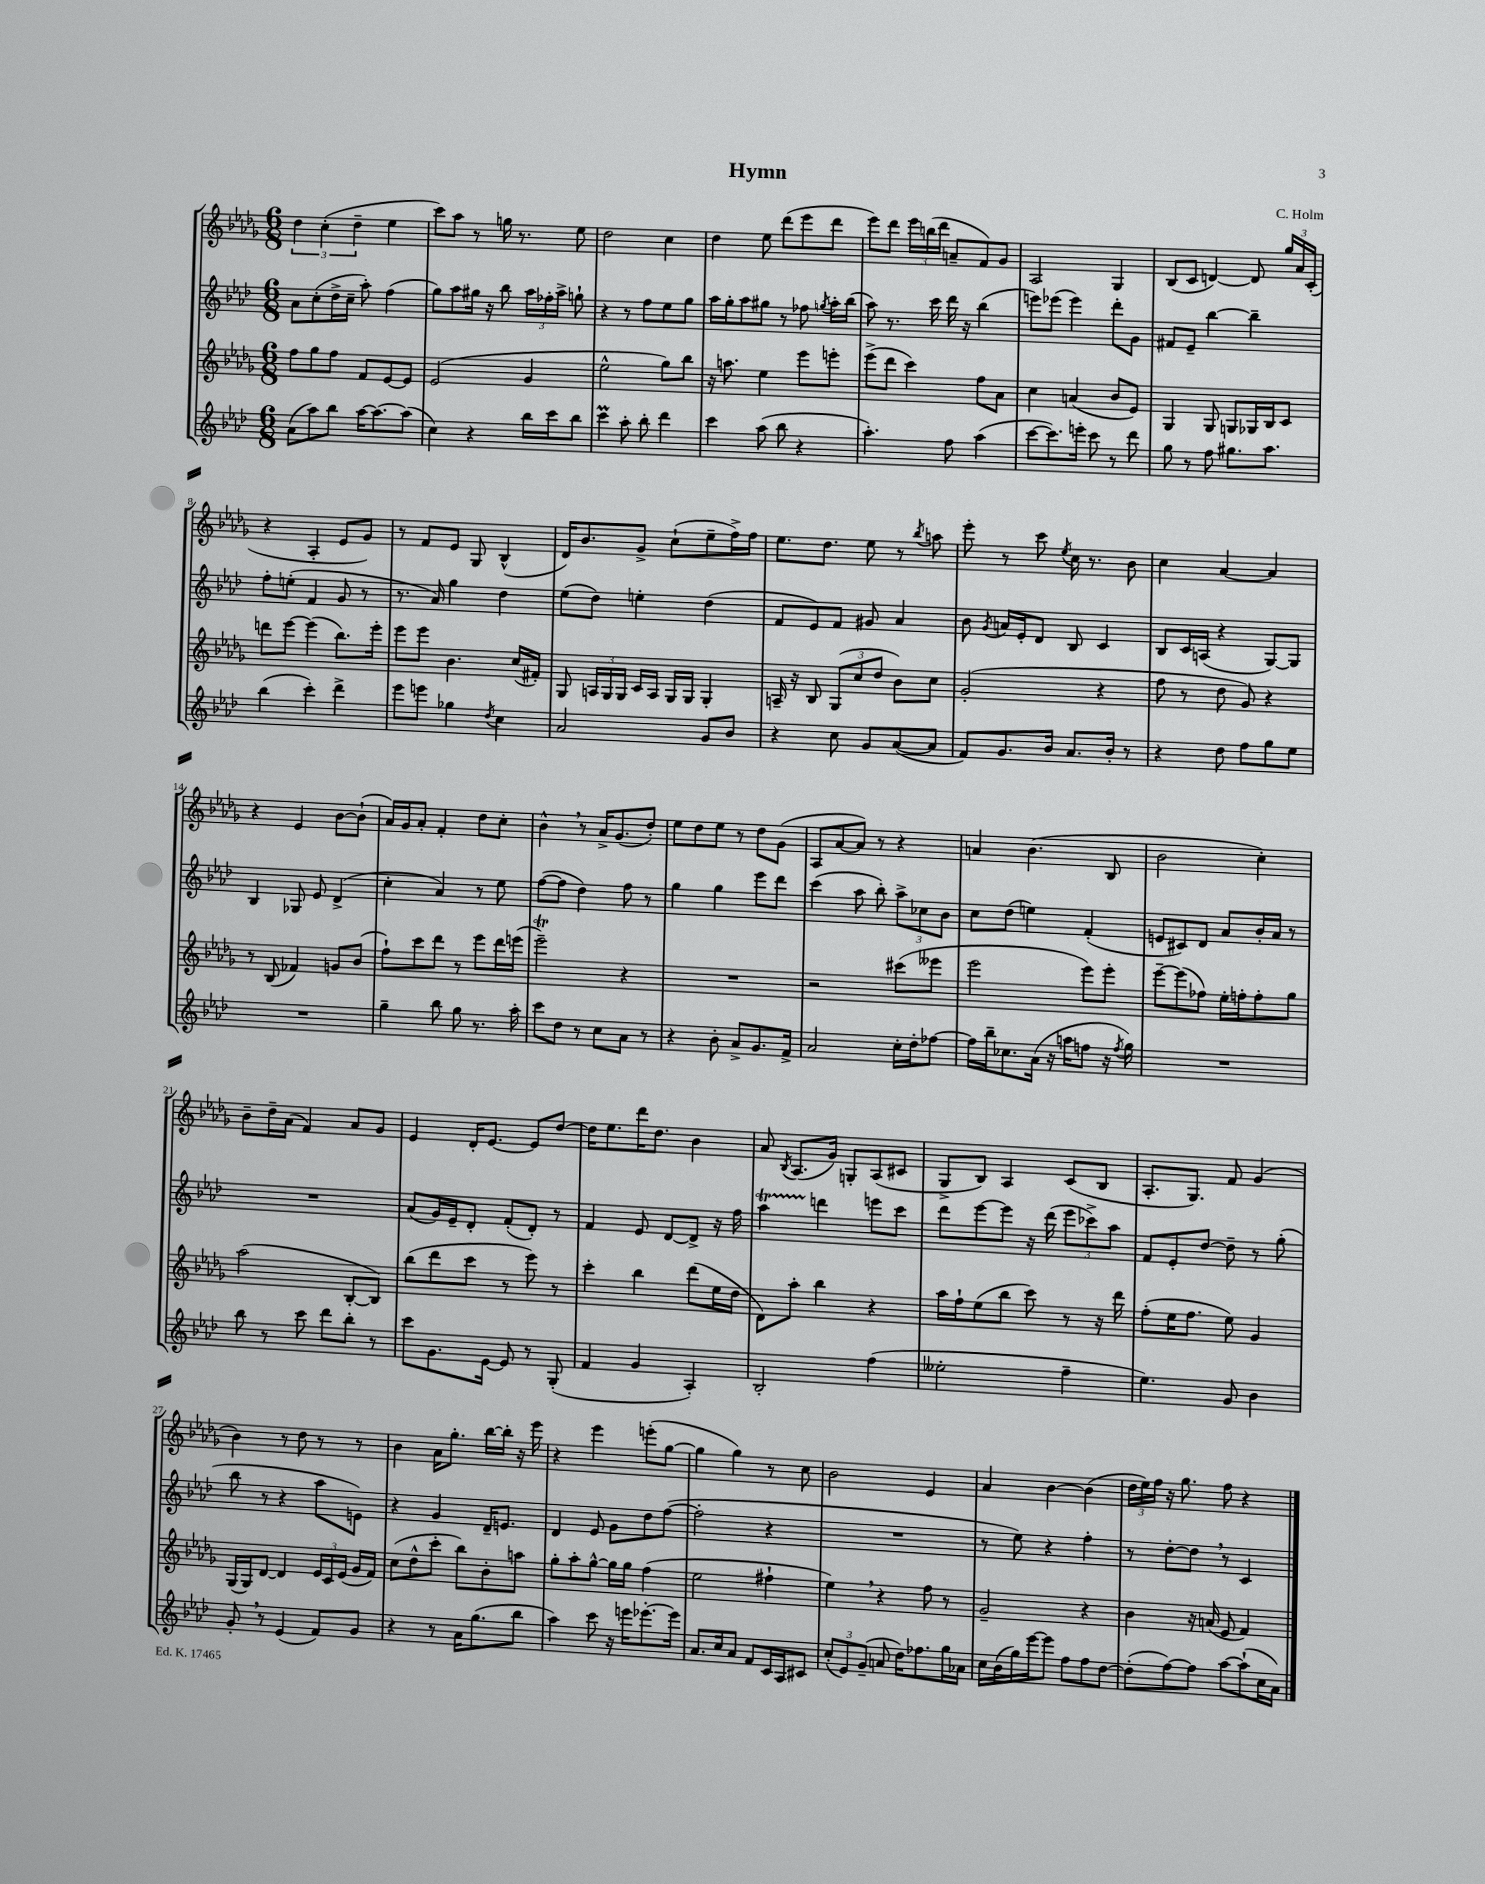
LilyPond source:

\header { title = "Hymn" composer = "C. Holm" }
<<
\new StaffGroup <<
\new Staff = "s0" {
    \clef treble \key des \major \numericTimeSignature \time 6/8
    \autoBeamOff \tuplet 3/2 { des''4 c''4-.( des''4-- } ees''4 |
    c'''8[) aes''8] r8 g''16 r8. ees''8 |
    des''2 c''4 |
    des''4 ees''8 des'''8[( ees'''8 des'''8] |
    ees'''8[) des'''8] \tuplet 3/2 { ees'''16[ b''16( des'''16] } a'8[-- f'8) ges'8] |
    aes2 ges4 |
    bes8[( c'8] d'4~) d'8 \tuplet 3/2 { ges''16[ aes'16 c'16]-.( } |
    r4 aes4-. ees'8[ ges'8]) |
    r8 f'8[ ees'8] ges8 bes4-^( |
    des'16[) bes'8. ges'8]-> c''8[-!( ees''8-- f''16->) f''16] |
    ees''8.[ des''8.] ees''8 r8 \acciaccatura { bes''8 } a''8 |
    ees'''8-. r8 c'''8 \acciaccatura { ees''8 } c''16 r8. bes'8 |
    c''4 aes'4~ aes'4 |
    r4 ees'4 bes'8[~ bes'8]-!( |
    aes'16[) ges'16 aes'8]-. f'4-. des''8[ c''8]-. |
    bes'4-^ \breathe r8 aes'16[-> ges'8.( des''8]-.) |
    ees''8[ des''8 ees''8] r8 des''8[ ges'8]( |
    aes8[ aes'8~ aes'8]) r8 r4 |
    a'4 bes'4.( bes8 |
    bes'2 c''4-.) |
    bes'8[-- des''16-- aes'16]( f'4) aes'8[ ges'8] |
    ees'4 des'16[-. ees'8.]~ ees'8[ des''8]~ |
    des''16[ ees''8. des'''16 des''8.] bes'4 |
    aes'8 \acciaccatura { bes8 } aes8.[( ges'16]) g8[-. aes8( cis'8] |
    ges8[-> bes8]) aes4 c'8[( bes8] |
    aes8.[-. ges8.]) f'8 ges'4( |
    bes'4) r8 des''8 r8 r8 |
    bes'4 aes'16[ ges''8.]-. bes''16[~ bes''16]-. r16 ees'''16 |
    r4 ees'''4 e'''8[-.( ges''8]~ |
    ges''4 ges''4) r8 c''8 |
    bes'2 ees'4 |
    aes'4 bes'4~ bes'4( |
    \tuplet 3/2 { des''16[ ees''16) f''16] } r16 ges''8. f''8 r4 \bar "|." |
}
\new Staff = "s1" {
    \clef treble \key aes \major \numericTimeSignature \time 6/8
    \autoBeamOff aes'8[ c''8-.( des''16-> c''16]-- aes''8-.) f''4( |
    g''8[) aes''8 gis''16] r16 bes''8 \tuplet 3/2 { aes''16[ fes''16-. aes''16]-> } g''8-! |
    r4 r8 f''8[ ees''8 g''8] |
    aes''16[ g''16-. aes''8 gis''8] r8 fes''8 \acciaccatura { g''8 } aes''16[-. bes''16]( |
    aes''8) r8. c'''16 des'''16 r16 bes''4( |
    e'''8[) ees'''8]( ees'''4) des'''8[-. g'8] |
    fis'8[ ees'8]-- bes''4~ bes''4-- |
    f''8[-. e''8]-.( f'4 g'8 r8 |
    r8. aes'16) g''4 des''4 |
    ees''8[( des''8]) e''4-. des''4( |
    f'8[ ees'8) f'8] gis'8 aes'4 |
    bes'8 \acciaccatura { g'8 } a'16[ ees'16-. des'8] bes8 c'4 |
    bes8[ c'16 a16]( r4 g8[~) g8] |
    bes4 ges8 ees'8 des'4->( |
    c''4-. aes'4) r8 ees''8 |
    f''8[~( f''8] des''4) f''8 r8 |
    g''4 g''4 ees'''8[ des'''8] |
    c'''4( aes''8 bes''8-.) \tuplet 3/2 { aes''8[-> ces''8 bes'8] } |
    c''8[ des''8]( e''4) f'4-.( |
    e'8[ cis'8) des'8] aes'8[ bes'16-. aes'16] r8 |
    R2. |
    aes'8[( g'16) ees'16-- des'8]-. f'8[-.( des'8]-.) r8 |
    f'4 ees'8 des'8[~ des'8]-> r16 f''16 |
    aes''4\startTrillSpan d'''4\stopTrillSpan e'''8[ c'''8] |
    des'''8[ ees'''8~ ees'''8] r16 des'''16( \tuplet 3/2 { ees'''8[ ces'''8->) aes''8] } |
    f'8[ ees'8-. des''8]~ des''8-- r8 g''8-.( |
    bes''8 r8 r4 aes''8[ e'8]) |
    r4 g'4 des'16[-- e'8.] |
    des'4 ees'8 g'8[ des''8 f''8]~( |
    f''2-. r4 |
    R2. |
    r8 ees''8) r4 f''4-. |
    r8 des''8[~-. des''8] \breathe r8 c'4 \bar "|." |
}
\new Staff = "s2" {
    \clef treble \key des \major \numericTimeSignature \time 6/8
    \autoBeamOff f''8[ ges''8 f''8] f'8[ ees'8~ ees'8] |
    ees'2( ges'4 |
    ees''2-^ ges''8[) bes''8] |
    r16 a''8. ees''4 ees'''8[ e'''8]-. |
    ees'''8[->( des'''8] c'''4) f''8[ aes'8] |
    c''4 a'4( bes'8[ ees'8]) |
    ges4 ges8 g8[ ges16 bes16 c'8] |
    d'''8[ ees'''8]~ ees'''4( bes''8.[) ees'''16]-. |
    ees'''8[ ees'''8] bes'4. c''16[( fis'16]-.) |
    ges8 \tuplet 3/2 { a16[ ges16 ges16] } c'16[ a16] ges16[ ges16] ges4-. |
    a16-- r16 bes8 \tuplet 3/2 { ges8[( c''8 des''8] } bes'8[) c''8] |
    ges'2-.( r4 |
    f''8 r8 des''8 ges'8) r4 |
    r8 bes8( fes'4) g'8[ bes'8]( |
    f''8[-!) c'''8 des'''8] r8 ees'''8[ des'''16 e'''16]( |
    ees'''2--\trill) r4 |
    R2. |
    r2 cis'''8[( eeses'''8] |
    ees'''2 ees'''8[) ees'''8]-. |
    ees'''8[~-- ees'''8( fes''8]) ees''16[-. f''16-. f''8-. ges''8] |
    aes''2( bes8[~-. bes8]) |
    bes''8[( des'''8 c'''8] r8 ees'''8) r8 |
    c'''4-. bes''4 des'''8[( ees''16 des''16] |
    des'8[) aes''8]-. bes''4 r4 |
    aes''16[ f''16-! ees''8( bes''8] c'''8) r8 r16 des'''16 |
    f''8[-.( ees''16 f''8.] ees''8) ges'4 |
    ges16[( ges16) des'8]~ des'4 \tuplet 3/2 { ees'16[ c'16 ees'16]( } ges'16[ f'16]) |
    c''8[( des''8-^ c'''8]-. bes''8[) bes'8-. a''8] |
    ges''8[-. aes''8-. ges''8]~-^ ges''16[ ges''16] f''4( |
    ees''2 fis''4-! |
    ees''4) \breathe r4 f''8 r8 |
    ges'2-- r4 |
    bes'4 r16 a'16( ees'8 f'4) \bar "|." |
}
\new Staff = "s3" {
    \clef treble \key aes \major \numericTimeSignature \time 6/8
    \autoBeamOff aes'8[( aes''8) bes''8] aes''16[~ aes''8.~ aes''8]( |
    c''4) r4 bes''16[ c'''16 bes''8] |
    c'''4\prall aes''8-. bes''8-. des'''4 |
    c'''4 aes''8( bes''8 r4 |
    aes''4.-.) f''8 aes''4( |
    c'''8[~ c'''8.) e'''16]-. c'''8 r8 des'''8 |
    g''8 r8 f''8 gis''8.[ aes''8.] |
    bes''4( c'''4-.) des'''4-> |
    ees'''8[ e'''8] ges''4 \acciaccatura { des''8 } c''4 |
    aes'2 g'8[ bes'8] |
    r4 c''8 g'8[ aes'8~( aes'8] |
    f'8[) g'8. bes'16] aes'8.[ bes'16]-. r8 |
    r4 des''8 f''8[ g''8 ees''8] |
    R2. |
    g''4-- bes''8 g''8 r8. aes''16-. |
    c'''8[ des''8] r8 c''8[ aes'8] r8 |
    r4 bes'8-. aes'8[-> g'8. f'16]-> |
    aes'2 c''16[-. des''16-. fes''8]~ |
    fes''16[ bes''16-- ces''8. aes'16]( r16 a''16[ f''8] r16 \acciaccatura { f''8 } g''16) |
    R2. |
    bes''8 r8 c'''8 des'''8[ bes''8]-. r8 |
    c'''8[ g'8. ees'16]~ ees'8 r8 g8-.( |
    f'4 g'4 aes4-.) |
    bes2-. f''4( |
    eeses''2-. f''4-- |
    ees''4.) g'8 bes'4 |
    g'8-. \breathe r8 ees'4( f'8[) g'8] |
    r4 r8 aes'16[ g''8.( bes''8] |
    aes''4) c'''8 r16 e'''16[ ees'''8.~-. ees'''16] |
    aes'8.[ c''16 aes'8] f'8[ c'16 aes16 cis'8] |
    \tuplet 3/2 { c''8[-.( ees'8) g'8]--( } a'8 des''16[) fes''8. g''16 aes'16] |
    c''16[ bes'16( g''16) ees'''16~ ees'''8] f''8[ f''8 des''8]~ |
    des''8[-.( f''8~) f''8] aes''8[~ aes''8-!( c''16 aes'16]) \bar "|." |
}
>>
>>
